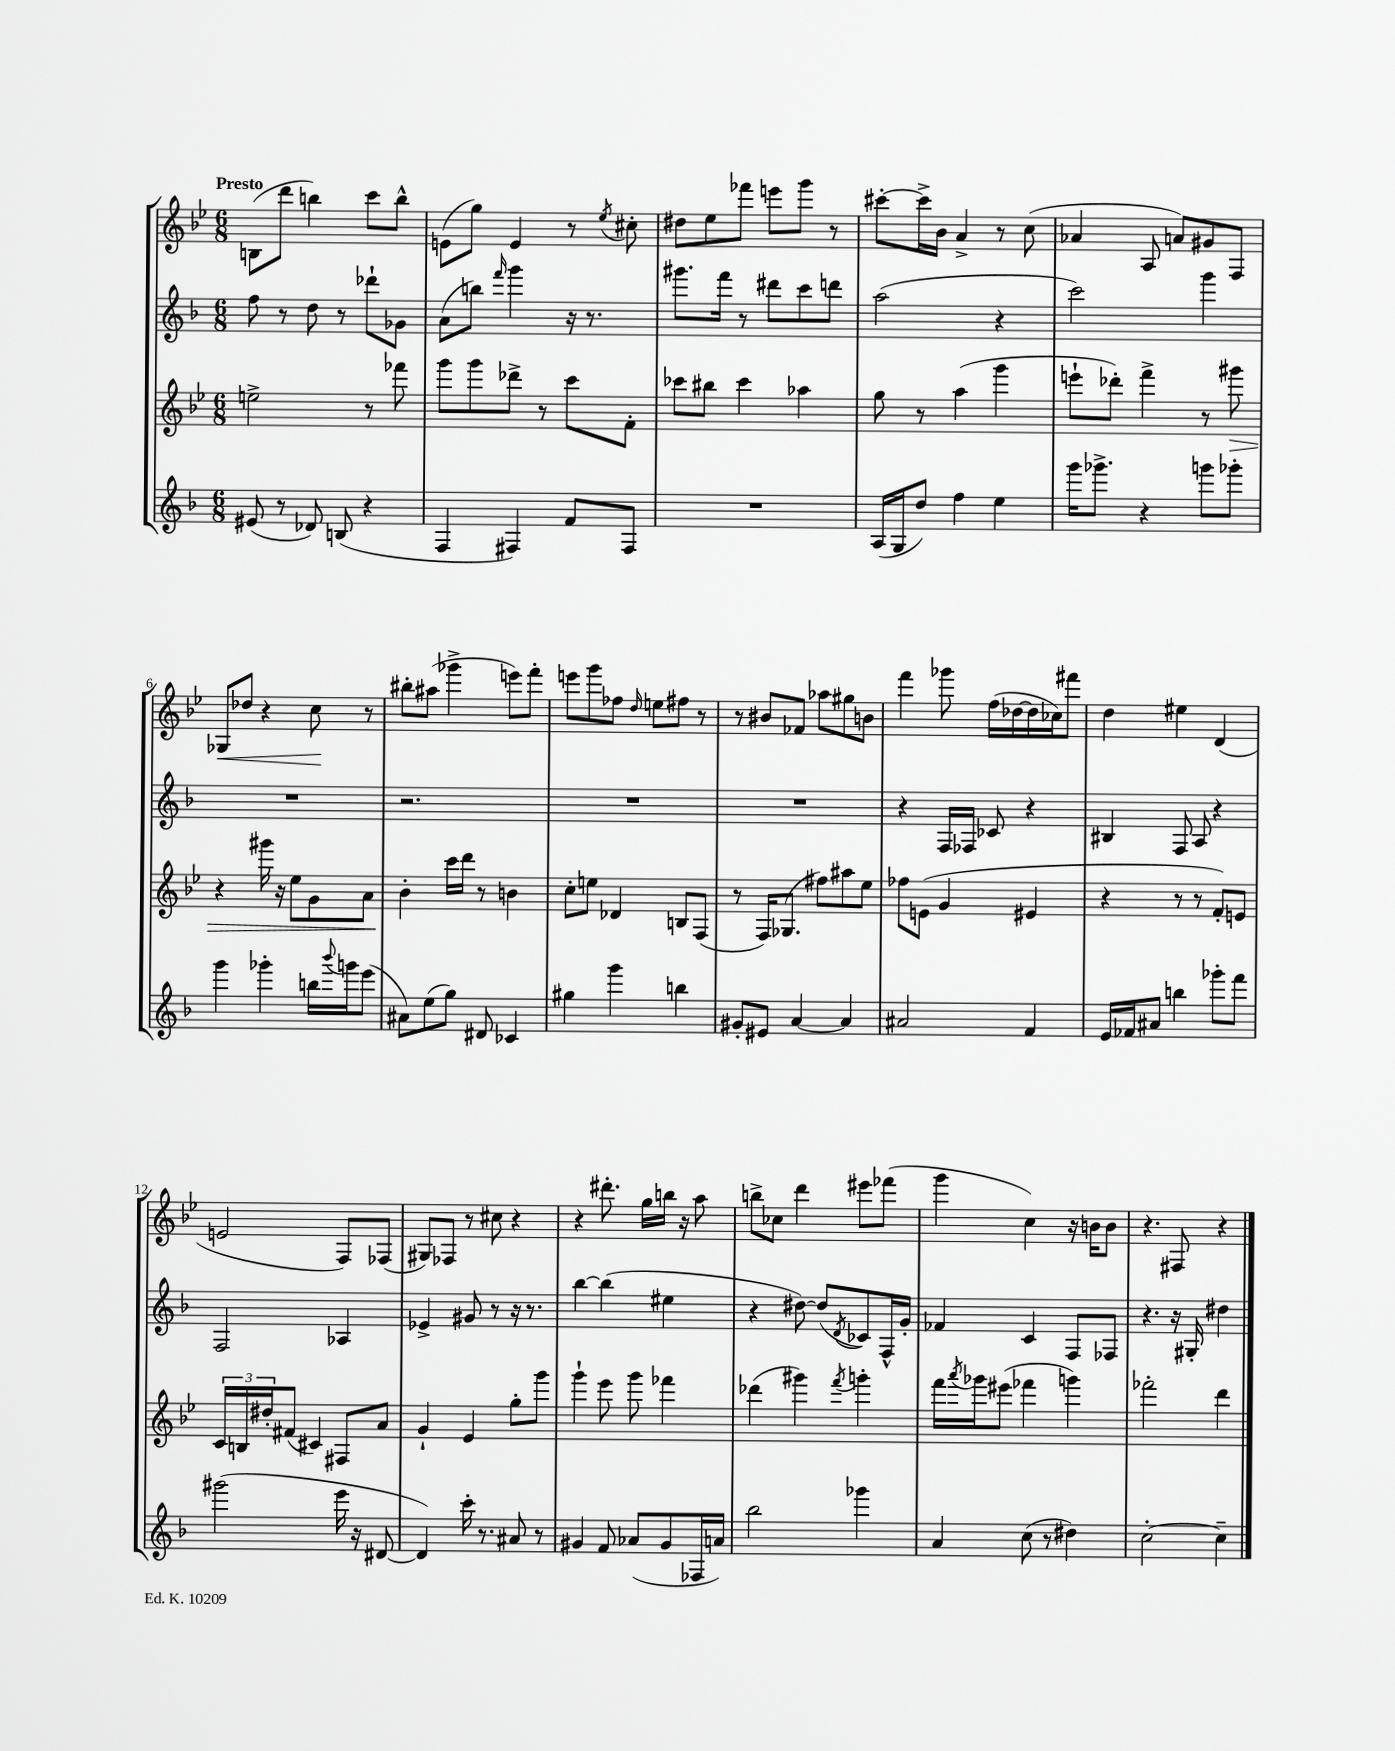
<<
\new StaffGroup <<
\new Staff = "s0" {
    \clef treble \key bes \major \numericTimeSignature \time 6/8 \tempo "Presto"
    b8( d'''8 b''4) c'''8 b''8-^ |
    e'8( g''8) e'4 r8 \acciaccatura { ees''8 } cis''8-. |
    dis''8 ees''8 fes'''8 e'''8 g'''8 r8 |
    cis'''8~-. cis'''16-> bes'16 a'4-> r8 c''8( |
    aes'4 a8 a'8) gis'8 f8 |
    ges8\< des''8 r4 c''8\! r8 |
    bis''8-. ais''8( ges'''4-> e'''8) f'''8-. |
    e'''8 g'''8 fes''8 \grace { d''16 } e''8 fis''8 r8 |
    r8 bis'8 fes'8 aes''8 gis''8 b'8 |
    f'''4 ges'''8 f''16( des''16~ des''16 ces''16) fis'''8 |
    d''4 eis''4 d'4( |
    e'2 f8) fes8( |
    gis8) fes8 r8 cis''8 r4 |
    r4 dis'''8.-. g''16 b''16 r16 a''8 |
    b''8-> ces''8 d'''4 eis'''8 fes'''8( |
    g'''4 c''4) r16 b'16 b'8 |
    r4. fis8 r4 \bar "|." |
}
\new Staff = "s1" {
    \clef treble \key f \major \numericTimeSignature \time 6/8
    f''8 r8 d''8 r8 des'''8-! ges'8 |
    a'8( b''8) \grace { f'''16 } g'''4 r16 r8. |
    gis'''8. f'''16 r8 dis'''8 c'''8 d'''8 |
    a''2( r4 |
    c'''2) g'''4 |
    R2. |
    r2. |
    R2. |
    R2. |
    r4 f16 fes16 ces'8 r4 |
    bis4 f8 a8 r4 |
    f2 aes4 |
    ees'4-> gis'8 r8 r16 r8. |
    bes''4~ bes''4( eis''4 |
    r4 dis''8~) dis''8( \acciaccatura { d'8 } ces'8) f16-^ g'16-. |
    fes'4 c'4 f8 fes8 |
    r4. r16 gis16-. dis''4 \bar "|." |
}
\new Staff = "s2" {
    \clef treble \key bes \major \numericTimeSignature \time 6/8
    e''2-> r8 fes'''8 |
    g'''8 g'''8 des'''8-> r8 c'''8 f'8-. |
    ces'''8 bis''8 ces'''4 aes''4 |
    g''8 r8 a''4( g'''4 |
    e'''8-! des'''8-.) f'''4-> r8 gis'''8\> |
    r4 gis'''16 r16 ees''8 g'8 a'8 |
    bes'4-.\! c'''16 d'''16 r8 b'4 |
    c''8-. e''8 des'4 b8 f8( |
    r8 f16) ges8.( fis''8) ais''8 ees''8 |
    fes''8 e'8( g'4 eis'4 |
    r4 r8 r8 f'8-.) e'8 |
    \tuplet 3/2 { c'16 b16 dis''16-. } fis'8( cis'4) fis8 a'8 |
    g'4-! ees'4 g''8-. g'''8 |
    g'''4-! ees'''8 g'''8 fes'''4 |
    des'''4( gis'''4) \acciaccatura { f'''8 } g'''4-. |
    f'''16 \acciaccatura { a'''8 } ges'''16 eis'''8( fes'''4 g'''4) |
    fes'''2-. d'''4 \bar "|." |
}
\new Staff = "s3" {
    \clef treble \key f \major \numericTimeSignature \time 6/8
    eis'8( r8 des'8) b8( r4 |
    f4 fis4) f'8 fis8 |
    R2. |
    a16( g16 d''8) f''4 e''4 |
    g'''16 ges'''8.-> r4 g'''8 ges'''8-. |
    g'''4 ges'''4-. b''16 \appoggiatura { bes'''8 } g'''16 e'''8( |
    ais'8) e''8( g''8) dis'8 ces'4 |
    gis''4 g'''4 b''4 |
    gis'8-. eis'8 a'4~ a'4 |
    ais'2 f'4 |
    e'16 fes'16 ais'8 b''4 ges'''8-. f'''8 |
    gis'''2( e'''16 r16 dis'8~ |
    dis'4) c'''16-. r8. ais'8 r8 |
    gis'4 f'8 aes'8( gis'8 fes16 a'16) |
    bes''2 ges'''4 |
    a'4 c''8( r8 dis''4) |
    c''2~-. c''4-- \bar "|." |
}
>>
>>
